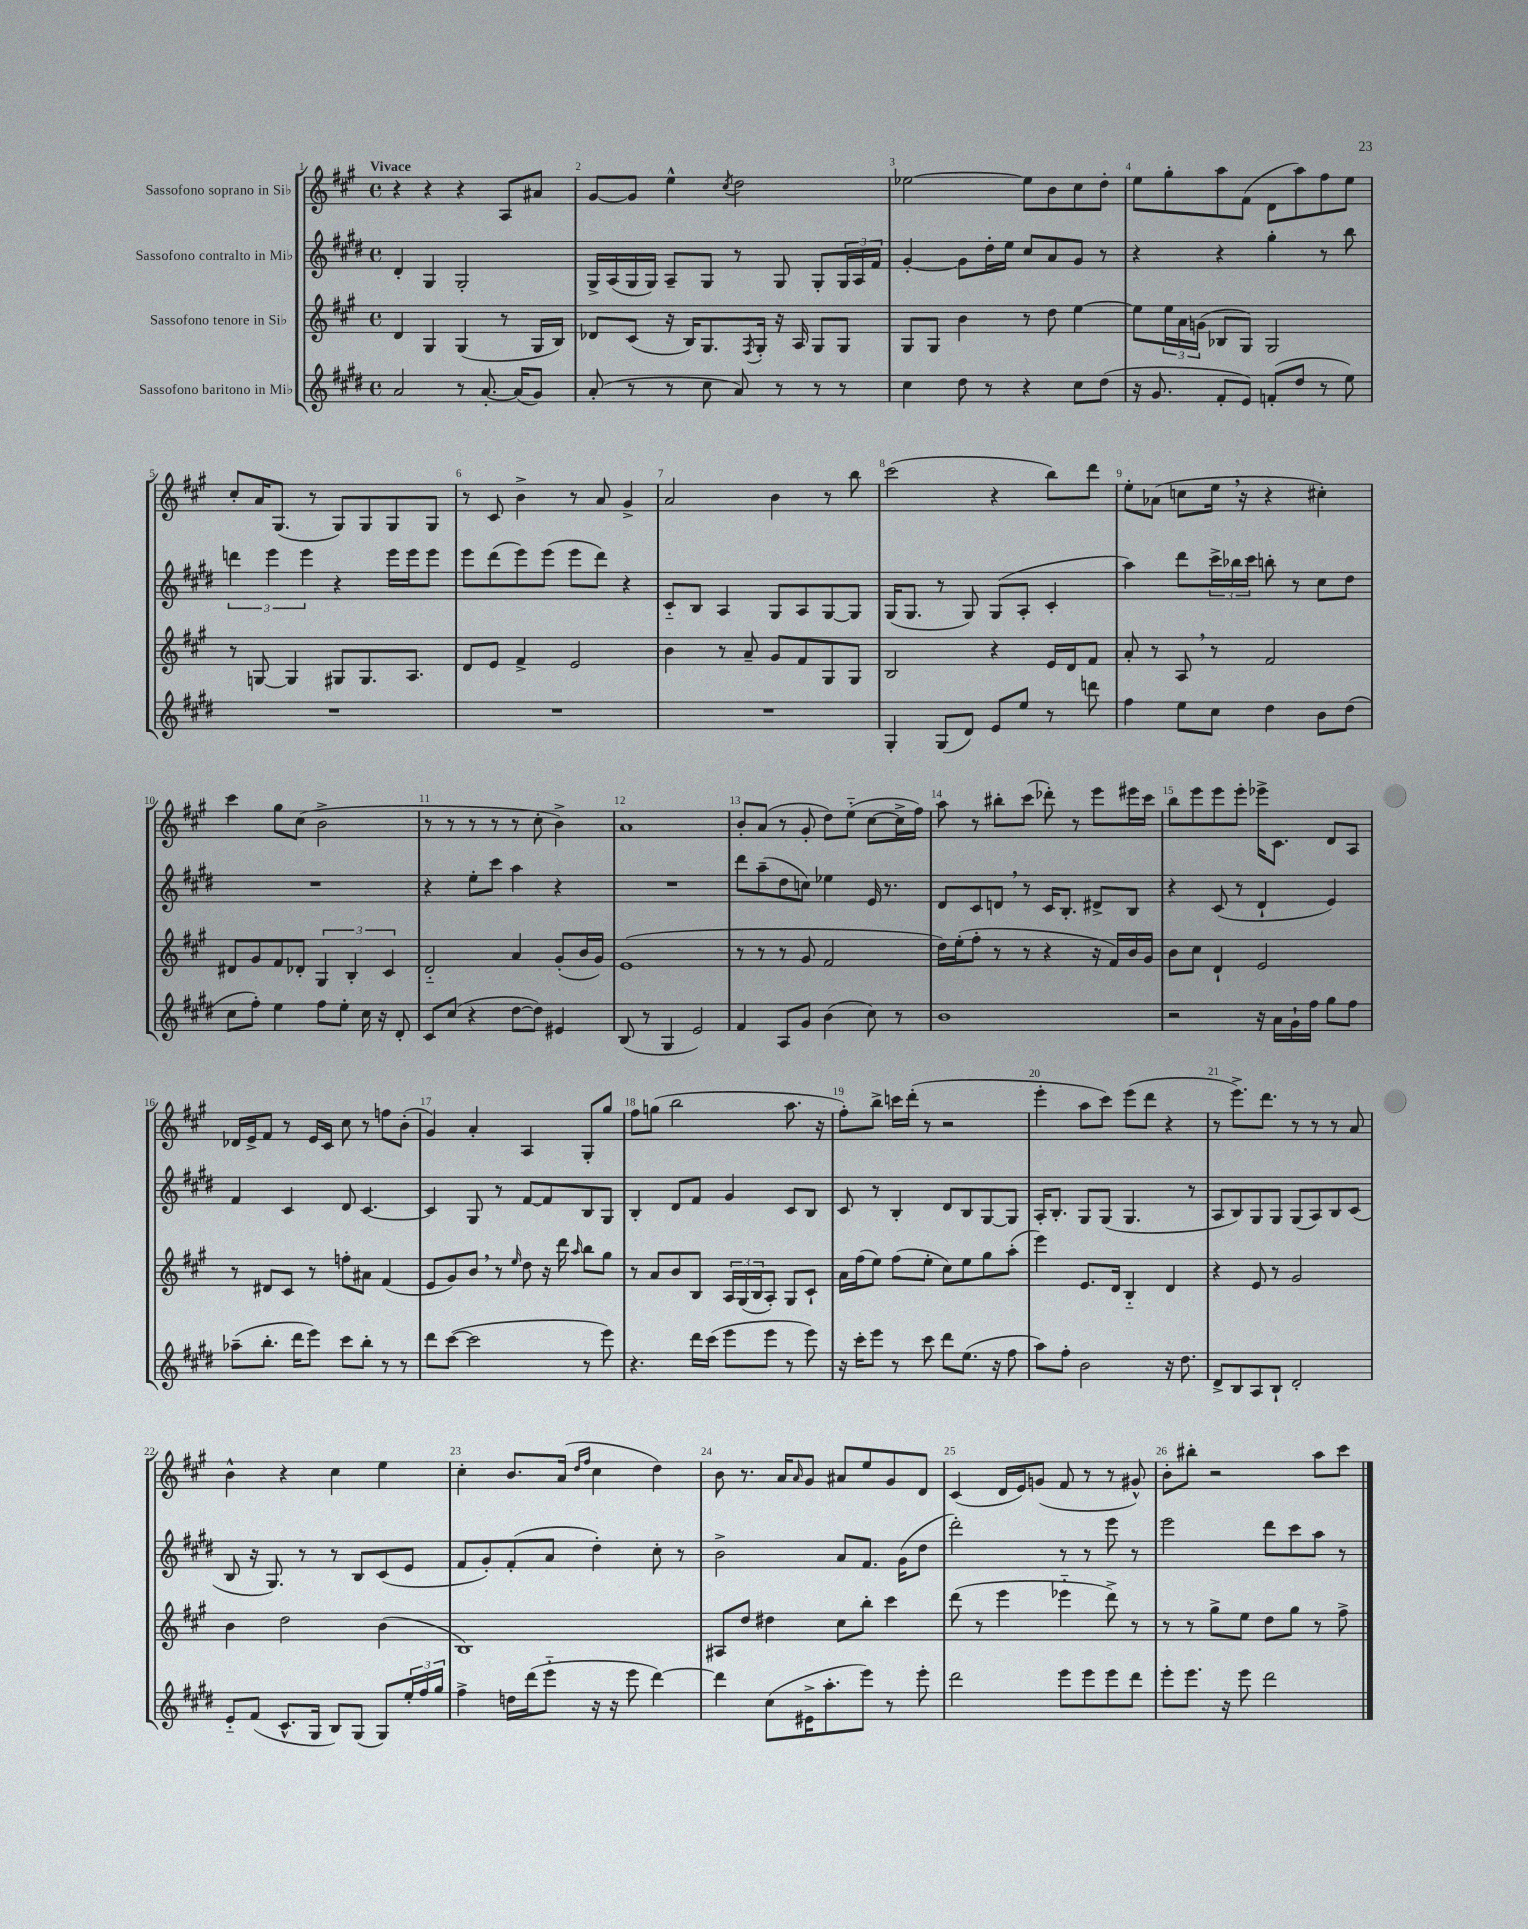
<<
\new StaffGroup <<
\new Staff = "s0" \with { instrumentName = "Sassofono soprano in Sib" } {
    \clef treble \key a \major \defaultTimeSignature \time 4/4 \tempo "Vivace"
    r4 r4 r4 a8 ais'8 |
    gis'8~ gis'8 e''4-^ \acciaccatura { cis''8 } d''2 |
    ees''2~ ees''8 b'8 cis''8 d''8-. |
    e''8 gis''8-. a''8 fis'8( d'8 a''8) fis''8 e''8 |
    cis''8-. a'16 gis8.( r8 gis8) gis8 gis8 gis8 |
    r8 cis'8 b'4-> r8 a'8 gis'4-> |
    a'2 b'4 r8 b''8 |
    cis'''2( r4 b''8) d'''8 |
    e''8-. aes'8( c''8 e''16 \breathe r16 r4 cis''4-.) |
    cis'''4 gis''8 cis''8( b'2-> |
    r8 r8 r8 r8 r8 cis''8-. b'4->) |
    a'1 |
    b'8-. a'8( r8 gis'8-. d''8) e''8-_( cis''8~ cis''16-> fis''16) |
    a''8 r8 bis''8-. cis'''8( des'''8-.) r8 e'''8 eis'''16 cis'''16 |
    b''8 e'''8 e'''8 e'''8-. ees'''16-> cis'8. d'8 a8 |
    des'16 e'16-> fis'8 r8 e'16 cis'16 cis''8 r8 f''8 b'8-.( |
    gis'4) a'4-. a4 gis8-. gis''8 |
    fis''8 g''8( b''2 a''8. r16 |
    fis''8-.) b''8-> c'''16 d'''16-.( r8 r2 |
    e'''4-. a''8 cis'''8) e'''8( d'''8 r4 |
    r8 e'''8.->) d'''8. r8 r8 r8 a'8 |
    b'4-^ r4 cis''4 e''4 |
    cis''4-. b'8. a'16( \grace { d''16 fis''16 } cis''4 d''4) |
    b'8 r8. a'16 \grace { a'16 } gis'8 ais'8 e''8 gis'8 d'8 |
    cis'4( d'16 e'16) g'8( fis'8 r8 r8 gis'8-^) |
    b'8-. bis''8-. r2 a''8 cis'''8 \bar "|." |
}
\new Staff = "s1" \with { instrumentName = "Sassofono contralto in Mib" } {
    \clef treble \key e \major \defaultTimeSignature \time 4/4
    dis'4-. gis4 gis2-. |
    gis16-> a16( gis16 gis16) a8-- gis8 r8 gis8 gis8-. \tuplet 3/2 { gis16 a16 fis'16 } |
    gis'4~-. gis'8 dis''16-. e''16 cis''8 a'8 gis'8 r8 |
    r4 r4 gis''4-. r8 b''8 |
    \tuplet 3/2 { d'''4 e'''4 e'''4 } r4 e'''16 e'''16 e'''8 |
    e'''8 dis'''8( e'''8) e'''8( e'''8 dis'''8) r4 |
    cis'8-_ b8 a4 gis8 a8 gis8~ gis8 |
    gis16( gis8. r8 gis8) gis8( a8-. cis'4-. |
    a''4) dis'''8 \tuplet 3/2 { cis'''16-> bes''16 cis'''16 } b''8-. r8 cis''8 dis''8 |
    R1 |
    r4 e''8-. cis'''8 a''4 r4 |
    R1 |
    dis'''8 a''8--( dis''8 c''8) ees''4 e'16 r8. |
    dis'8 cis'8 d'8 \breathe r8 cis'16 b8.-. dis'8-> b8 |
    r4 cis'8( r8 dis'4-! e'4) |
    fis'4 cis'4 dis'8 cis'4.~ |
    cis'4 gis8 r8 fis'8~ fis'8 b8 gis8 |
    b4-. dis'8 fis'8 gis'4 cis'8 b8 |
    cis'8 r8 b4-. dis'8 b8 gis8~ gis8 |
    a16-. b8.-. gis8 gis8( gis4. r8 |
    a8 b8) gis8 gis8 gis8( a8) b8 cis'8( |
    b8 r16 gis8.) r8 r8 b8 cis'8( e'8 |
    fis'8 gis'8-.) fis'8-.( a'8 dis''4-.) cis''8-. r8 |
    b'2-> a'8 fis'8. gis'16( dis''8 |
    dis'''2-.) r8 r8 e'''8 r8 |
    e'''2 dis'''8 cis'''8 a''8 r8 \bar "|." |
}
\new Staff = "s2" \with { instrumentName = "Sassofono tenore in Sib" } {
    \clef treble \key a \major \defaultTimeSignature \time 4/4
    d'4 gis4 gis4( r8 gis16 b16) |
    des'8 cis'8( r16 b16) gis8. \acciaccatura { fis8 } gis16-. r16 a16 gis8 gis8 |
    gis8 gis8 b'4 r8 d''8 e''4~ |
    e''8 \tuplet 3/2 { e''16 a'16 g'16( } bes8 gis8) gis2 |
    r8 g8~ g4 gis8 gis8. a8. |
    d'8 e'8 fis'4-> e'2 |
    b'4 r8 a'8-- gis'8 fis'8 gis8 gis8 |
    b2 r4 e'16 d'16 fis'8 |
    a'8-. r8 a8 \breathe r8 fis'2 |
    dis'8 gis'8 fis'8 des'8-. \tuplet 3/2 { gis4 b4-. cis'4 } |
    d'2-_ a'4 gis'8-.( b'16 gis'16) |
    e'1( |
    r8 r8 r8 gis'8 fis'2 |
    d''16) e''16-.( fis''8-. r8 r8 r4 r16 fis'16) b'16 gis'16 |
    b'8 cis''8 d'4-! e'2 |
    r8 dis'8 cis'8 r8 f''8-. ais'8 fis'4( |
    e'8 gis'8) b'8 \breathe r8 \grace { e''16 } d''8 r16 d'''16 \grace { a''16 } b''8 gis''8 |
    r8 a'8 b'8 b8 \tuplet 3/2 { a16 gis16( b16 } a8-.) gis8 cis'8-! |
    a'16 fis''16( e''8) fis''8( e''8-. cis''8) e''8 gis''8 a''8-.( |
    e'''4) e'8. d'16 b4-_ d'4 |
    r4 e'8 r8 gis'2 |
    b'4 d''2 b'4( |
    b1) |
    ais8 d''8 dis''4 cis''8 b''8-. cis'''4 |
    d'''8( r8 e'''4 ees'''4-_ d'''8->) r8 |
    r8 r8 gis''8-> e''8 d''8 gis''8 r8 fis''8-> \bar "|." |
}
\new Staff = "s3" \with { instrumentName = "Sassofono baritono in Mib" } {
    \clef treble \key e \major \defaultTimeSignature \time 4/4
    a'2 r8 a'8.~-. a'16( gis'8) |
    a'8-.( r8 r8 cis''8 a'8) r8 r8 r8 |
    cis''4 dis''8 r8 r4 cis''8 dis''8( |
    r16 gis'8. fis'8-. e'8) f'8-.( dis''8 r8 e''8) |
    R1 |
    R1 |
    R1 |
    gis4-. gis8( dis'8) e'8 e''8 r8 d'''8 |
    fis''4 e''8 cis''8 dis''4 b'8 dis''8( |
    cis''8 fis''8-.) e''4 fis''8 e''8-. cis''16 r16 dis'8-. |
    cis'8 cis''8( r4 dis''8~ dis''8) eis'4 |
    b8( r8 gis4 e'2) |
    fis'4 a8 gis'8 b'4( cis''8) r8 |
    b'1 |
    r2 r16 a'16 gis'16-! fis''16 gis''8 fis''8 |
    aes''8--( b''8.-. dis'''16 e'''8) cis'''8 b''8-. r8 r8 |
    dis'''8 cis'''8~( cis'''2 r8 e'''8) |
    r4. dis'''16 cis'''16( e'''8 e'''8 r8 e'''8) |
    r16 cis'''16-. e'''8 r8 cis'''8 dis'''8 e''8.( r16 fis''8 |
    a''8) fis''8-. b'2 r16 dis''8. |
    dis'8-> b8 a8 b8-! dis'2-. |
    e'8-_ fis'8( cis'8.-^ gis16 b8) gis8( gis8) \tuplet 3/2 { e''16-. fis''16 gis''16 } |
    fis''4-> d''16 dis'''16( e'''8-_ r16 r16 e'''8 dis'''4~) |
    dis'''4 cis''8( eis'16-> a''8.-. e'''8) r8 e'''8-. |
    dis'''2 e'''8 e'''8 e'''8 dis'''8 |
    e'''8-. e'''8. r16 e'''8 dis'''2 \bar "|." |
}
>>
>>
\layout { \context { \Score \override BarNumber.break-visibility = ##(#f #t #t) barNumberVisibility = #all-bar-numbers-visible } }
